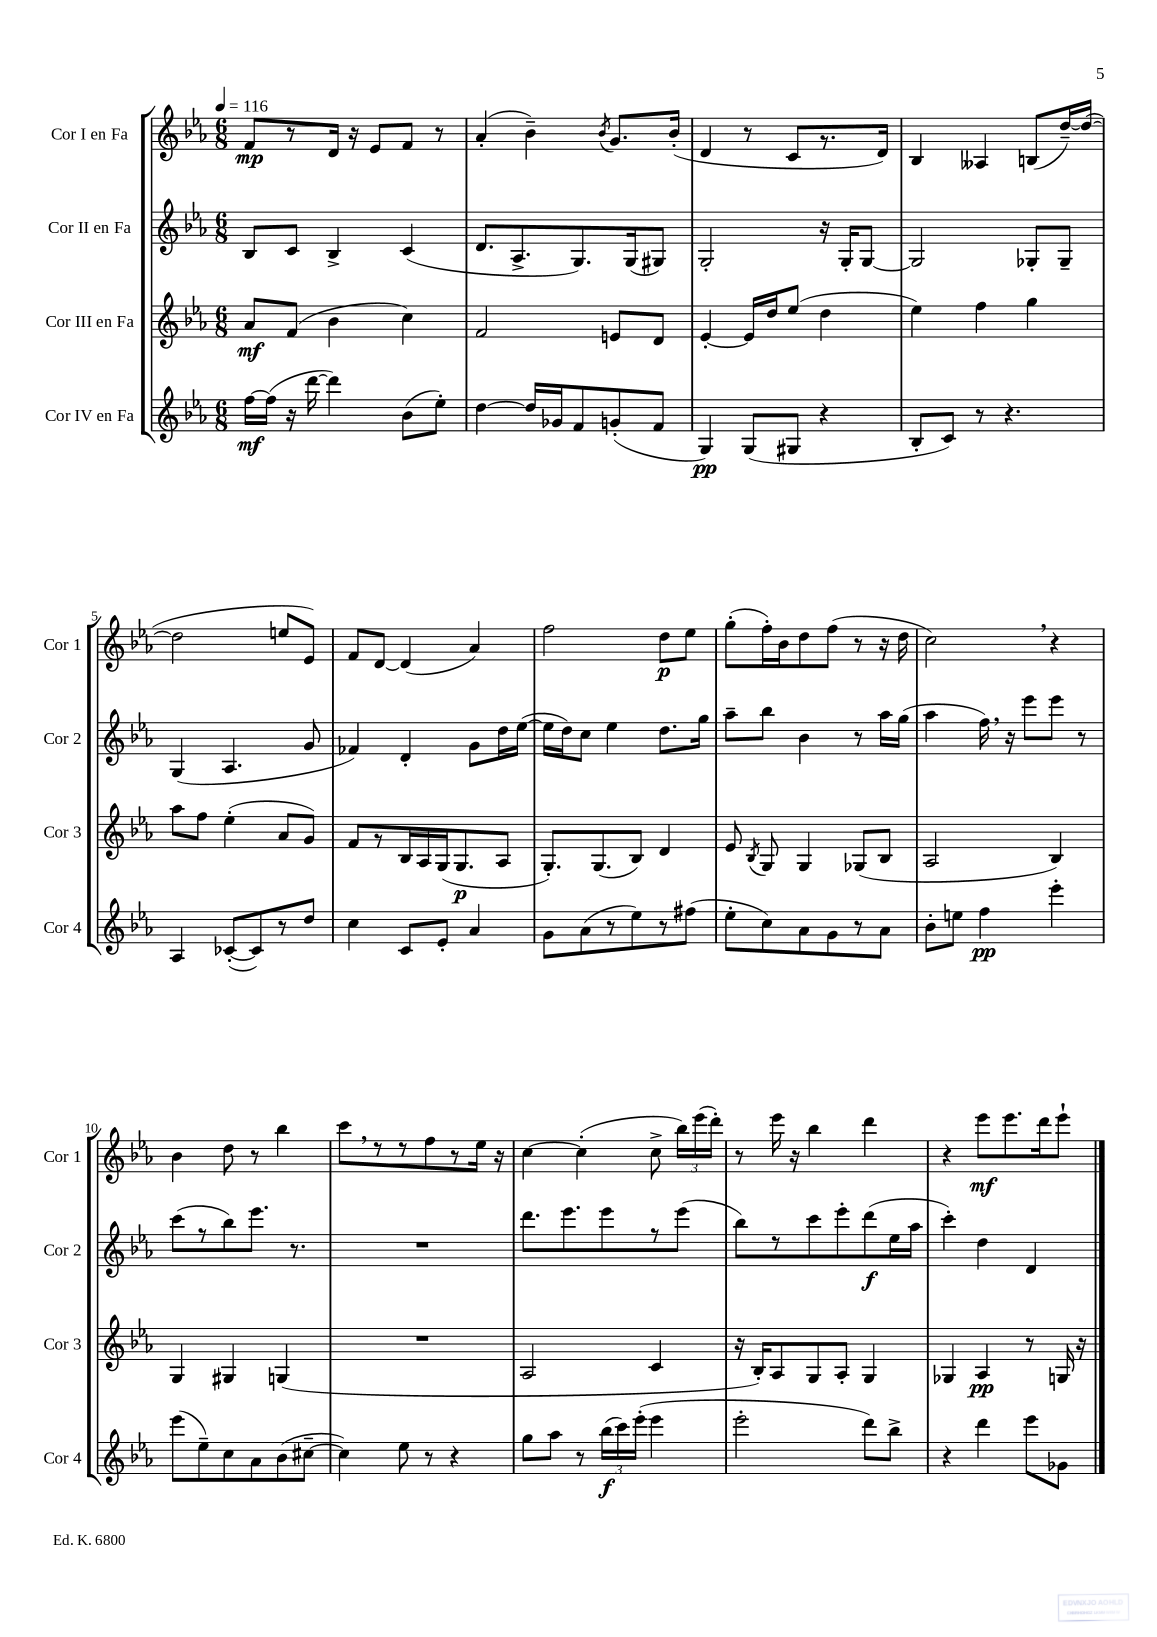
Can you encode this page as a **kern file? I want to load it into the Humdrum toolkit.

**kern	**kern	**kern	**kern
*staff4	*staff3	*staff2	*staff1
*clefG2	*clefG2	*clefG2	*clefG2
*k[b-e-a-]	*k[b-e-a-]	*k[b-e-a-]	*k[b-e-a-]
*M6/8	*M6/8	*M6/8	*M6/8
*MM116	*MM116	*MM116	*MM116
[16ff	8a-	8B-	8f
(16ff]	.	.	.
16r	(8f	8c	8r
[16ddd	.	.	.
4ddd])	4b-	4B-^	16d
.	.	.	16r
.	.	.	8e-
(8b-	4cc)	(4c	8f
8ee-')	.	.	8r
=	=	=	=
[4dd	2f	8.d	(4a-'
.	.	8.A-^	.
16dd]	.	.	4b-~)
16g-	.	.	.
8f	.	8.G)	.
.	.	.	8qb-
(8g'	8e	.	8.g
.	.	(16G	.
8f	8d	8G#)	.
.	.	.	(16b-'
=	=	=	=
4G)	[4e-'	2G'	4d
(8G	16e-]	.	8r
.	16dd	.	.
8G#	(8ee-	.	8c
4r	4dd	16r	8.r
.	.	16G'	.
.	.	[8G	.
.	.	.	16d)
=	=	=	=
8B-'	4ee-)	2G]	4B-
8c)	.	.	.
8r	4ff	.	4A--
4.r	.	.	.
.	4gg	8G-'	(8B
.	.	8G-~	[16dd~)
.	.	.	(16dd_
=	=	=	=
4A-	8aa-	(4G	2dd]
.	8ff	.	.
([8c-'	(4ee-'	4.A-	.
8c-])	.	.	.
8r	8a-	.	8ee
8dd	8g)	8g	8e-)
=	=	=	=
4cc	8f	4f-)	8f
.	8r	.	[8d
8c	16B-	4d'	(4d]
.	16A-	.	.
8e-'	(16G	.	.
.	8.G	.	.
4a-	.	8g	4a-)
.	8A-	16dd	.
.	.	([16ee-	.
=	=	=	=
8g	8.G')	16ee-]	2ff
.	.	16dd)	.
(8a-	.	8cc	.
.	(8.G	.	.
8r	.	4ee-	.
8ee-)	8B-)	.	.
8r	4d	8.dd	8dd
(8ff#	.	.	8ee-
.	.	16gg	.
=	=	=	=
8ee-'	8e-	8aa-~	(8gg'
.	8qB-	.	.
8cc)	8G	8bb-	16ff')
.	.	.	16b-
8a-	4G	4b-	8dd
8g	.	.	(8ff
8r	(8G-	8r	8r
8a-	8B-	16aa-	16r
.	.	(16gg	16dd
=	=	=	=
8b-'	2A-	4aa-	2cc)
8ee	.	.	.
4ff	.	16ff)	.
.	.	16r	.
.	.	8eee-	.
4eee-'	4B-)	8eee-	4r
.	.	8r	.
=	=	=	=
(8eee-	4G	(8ccc	4b-
8ee-~)	.	8r	.
8cc	4G#	8bb-)	8dd
8a-	.	8.eee-	8r
(8b-	(4G	.	4bb-
.	.	8.r	.
[8cc#~	.	.	.
=	=	=	=
4cc#])	2.r	2.r	8ccc
.	.	.	8r
8ee-	.	.	8r
8r	.	.	8ff
4r	.	.	8r
.	.	.	16ee-
.	.	.	16r
=	=	=	=
8gg	2A-	8.ddd	[4cc
8aa-	.	.	.
.	.	8.eee-	.
8r	.	.	(4cc']
(24bb-	.	8eee-	.
24ccc)	.	.	.
(24eee-'	.	.	.
4eee-	4c	8r	8cc^
.	.	(8eee-	24bb-)
.	.	.	(24eee-
.	.	.	24ddd')
=	=	=	=
2eee-'	16r	8bb-)	8r
.	16B-')	.	.
.	8A-	8r	16eee-
.	.	.	16r
.	8G	8ccc	4bb-
.	8A-'	8eee-'	.
8ddd)	4G	(8ddd	4ddd
8bb-^	.	16ee-	.
.	.	16aa-	.
=	=	=	=
4r	4G-	4ccc')	4r
4ddd	4A-	4dd	8eee-
.	.	.	8.eee-
8eee-	8r	4d	.
.	.	.	16ddd
8g-	16G	.	8eee-`
.	16r	.	.
==	==	==	==
*-	*-	*-	*-
